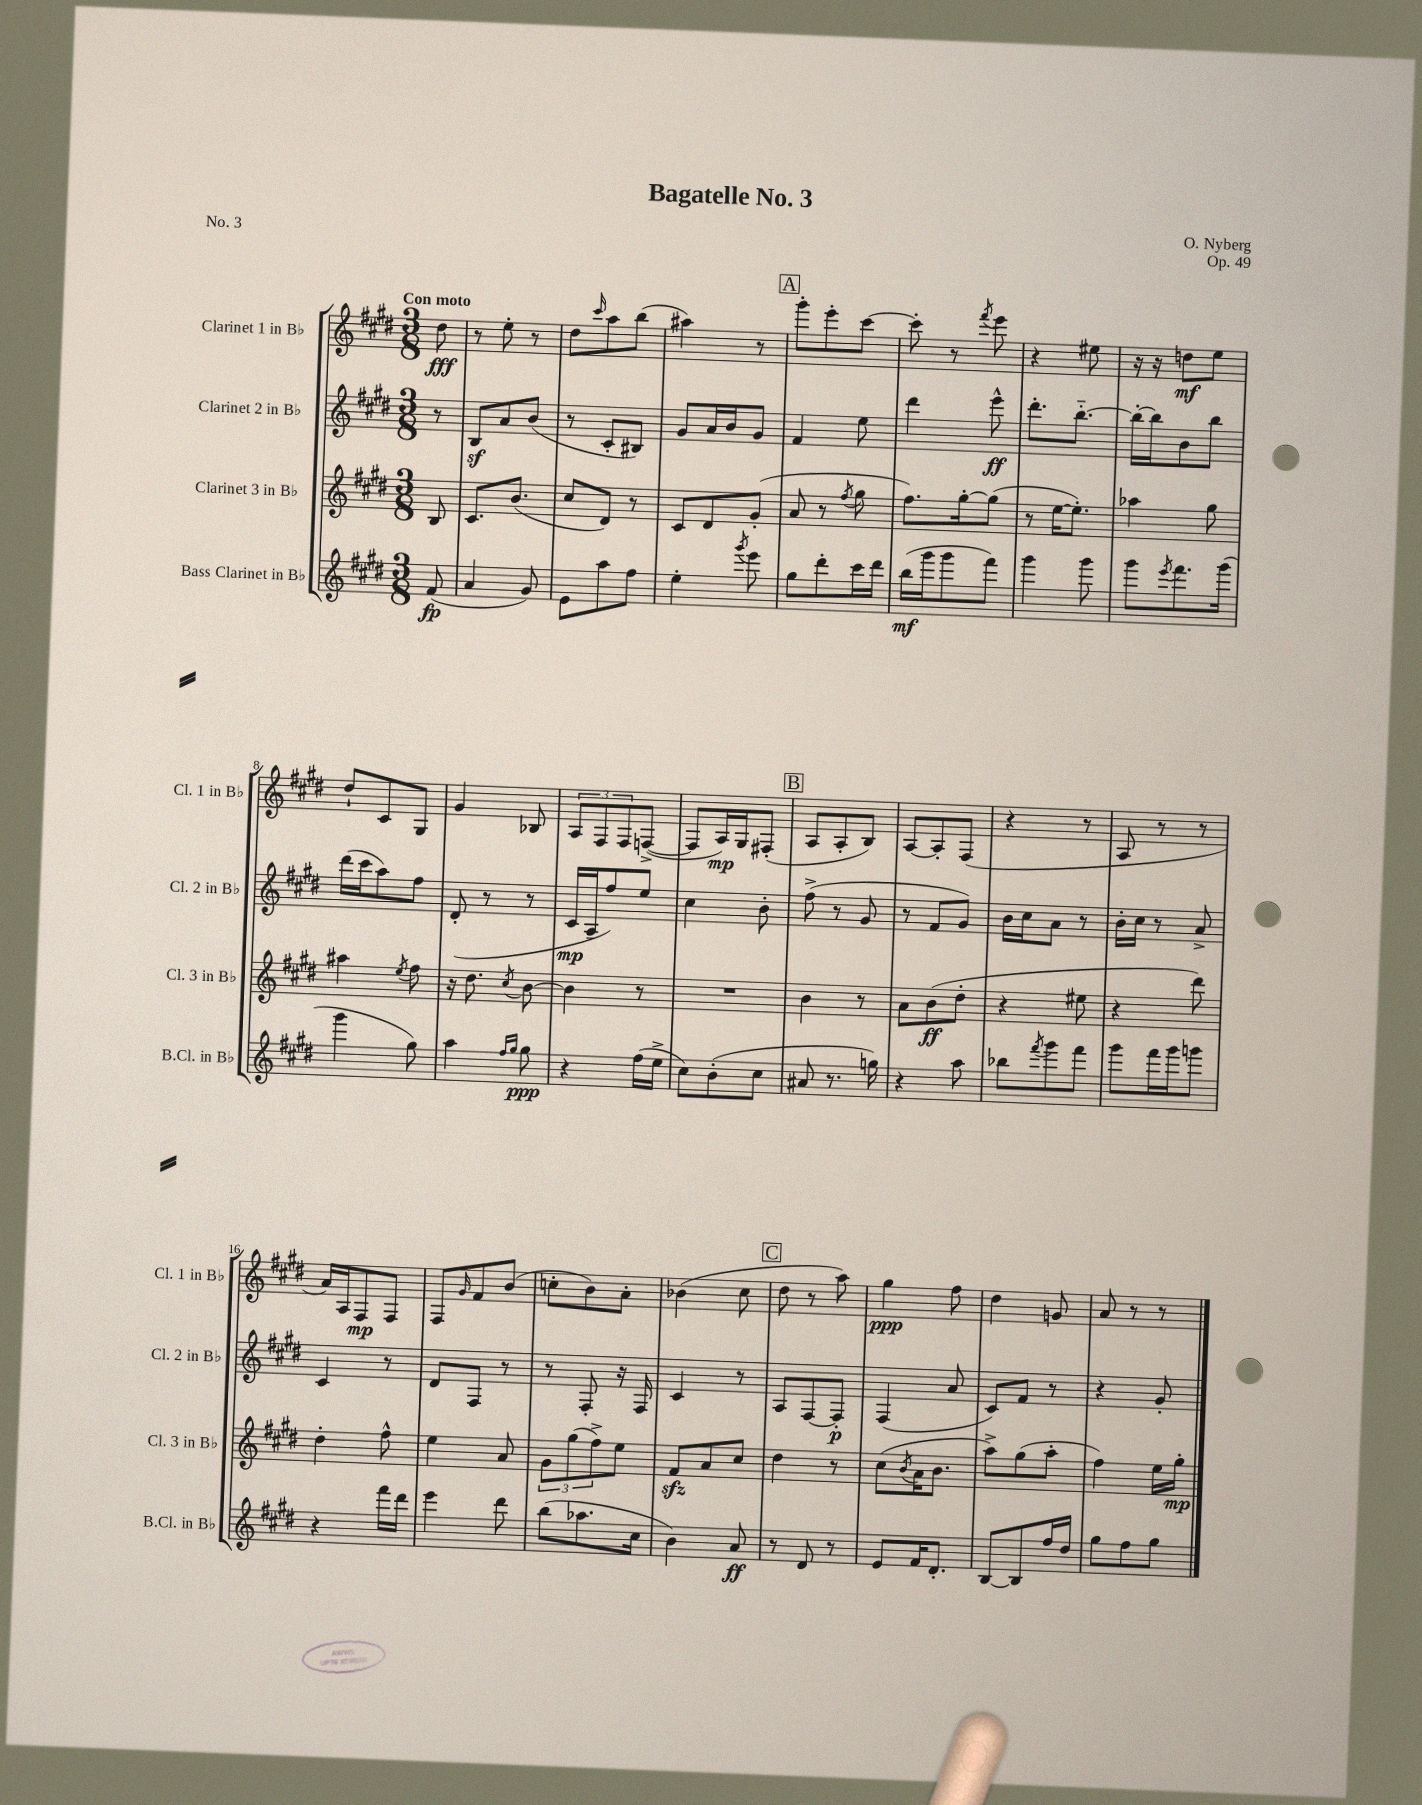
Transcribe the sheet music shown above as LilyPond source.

\header { title = "Bagatelle No. 3" composer = "O. Nyberg" opus = "Op. 49" piece = "No. 3" }
<<
\new StaffGroup <<
\new Staff = "s0" \with { instrumentName = "Clarinet 1 in Bb" shortInstrumentName = "Cl. 1 in Bb" } {
    \clef treble \key e \major \numericTimeSignature \time 3/8 \partial 8 \tempo "Con moto"
    dis''8\fff |
    r8 e''8-. r8 |
    dis''8 \grace { cis'''16 } a''8 b''8( |
    ais''4) r8 |
    \mark \markup { \box "A" } gis'''8-. e'''8-. cis'''8~ |
    cis'''8-. r8 \acciaccatura { fis'''8 } e'''8 |
    r4 eis''8 |
    r16 r16 d''8\mf e''8 |
    dis''8-! cis'8 gis8 |
    gis'4 bes8 |
    \tuplet 3/2 { a8 fis8 fis8 } f8~->( |
    f8 a16\mp) gis16 fis8-.( |
    \mark \markup { \box "B" } a8 a8-. b8) |
    a8~ a8-. fis8( |
    r4 r8 |
    a8 r8 r8 |
    a'16) a16 fis8\mp fis8 |
    fis8 \grace { gis'16 } fis'8 b'8( |
    c''8-. b'8) a'8-. |
    bes'4( cis''8 |
    \mark \markup { \box "C" } dis''8 r8 a''8) |
    gis''4\ppp fis''8 |
    dis''4 g'8 |
    a'8 r8 r8 \bar "|." |
}
\new Staff = "s1" \with { instrumentName = "Clarinet 2 in Bb" shortInstrumentName = "Cl. 2 in Bb" } {
    \clef treble \key e \major \numericTimeSignature \time 3/8 \partial 8
    r8 |
    b8\sf a'8 b'8( |
    r8 cis'8-. bis8) |
    gis'8 a'16 b'16 gis'8 |
    \mark \markup { \box "A" } fis'4 e''8 |
    dis'''4 e'''8-^\ff |
    dis'''8.-. b''8.~-_ |
    b''16~-. b''16 b'8 b''8 |
    dis'''16( cis'''16 a''8) fis''8 |
    dis'8-.( r8 r8 |
    cis'16\mp a16-- fis''8) e''8 |
    cis''4 b'8-. |
    \mark \markup { \box "B" } fis''8->( r8 gis'8 |
    r8 fis'8 gis'8) |
    b'16 cis''16 a'8 r8 |
    b'16-. cis''16 r8 a'8-> |
    cis'4 r8 |
    dis'8 fis8 r8 |
    r8 fis8-. r16 fis16 |
    cis'4 r8 |
    \mark \markup { \box "C" } a8 fis8~ fis8-.\p |
    fis4( a'8 |
    cis'8) fis'8 r8 |
    r4 gis'8-. \bar "|." |
}
\new Staff = "s2" \with { instrumentName = "Clarinet 3 in Bb" shortInstrumentName = "Cl. 3 in Bb" } {
    \clef treble \key e \major \numericTimeSignature \time 3/8 \partial 8
    b8 |
    cis'8. b'8.( |
    cis''8 dis'8) r8 |
    cis'8 dis'8 gis'8-.( |
    \mark \markup { \box "A" } a'8 r8 \acciaccatura { fis''8 } gis''8 |
    fis''8.) gis''16~-. gis''8( |
    r8 e''16~ e''8.-.) |
    aes''4 gis''8 |
    ais''4 \acciaccatura { e''8 } fis''8 |
    r16 dis''8. \acciaccatura { cis''8 } b'8~ |
    b'4 r8 |
    R4. |
    \mark \markup { \box "B" } b'4 r8 |
    a'8 b'8\ff( dis''8-. |
    r4 eis''8 |
    r4 dis'''8) |
    dis''4-. fis''8-^ |
    e''4 a'8 |
    \tuplet 3/2 { gis'8 gis''8( fis''8->) } e''8 |
    fis'8\sfz a'8 cis''8 |
    \mark \markup { \box "C" } dis''4 r8 |
    cis''8( \acciaccatura { b'8 } a'16 b'8. |
    a''8->) gis''8( a''8-. |
    fis''4) e''16 gis''16-.\mp \bar "|." |
}
\new Staff = "s3" \with { instrumentName = "Bass Clarinet in Bb" shortInstrumentName = "B.Cl. in Bb" } {
    \clef treble \key e \major \numericTimeSignature \time 3/8 \partial 8
    fis'8\fp( |
    a'4 gis'8) |
    e'8 a''8 fis''8 |
    e''4-. \acciaccatura { gis'''8 } e'''8 |
    \mark \markup { \box "A" } gis''8 dis'''8-. cis'''16 dis'''16 |
    b''16\mf( gis'''16 gis'''8 fis'''8) |
    gis'''4 gis'''8 |
    gis'''8 \acciaccatura { e'''8 } fis'''8. gis'''16( |
    gis'''4 gis''8) |
    a''4 \grace { fis''16 gis''16 } gis''8\ppp |
    r4 fis''16( e''16-> |
    cis''8) b'8-.( cis''8 |
    \mark \markup { \box "B" } ais'8 r8. g''16) |
    r4 a''8 |
    bes''8 \acciaccatura { fis'''8 } gis'''8 fis'''8 |
    gis'''8 fis'''16 gis'''16 g'''8 |
    r4 fis'''16 dis'''16 |
    e'''4 dis'''8 |
    b''8( aes''8. cis''16 |
    b'4) a'8\ff |
    \mark \markup { \box "C" } r8 dis'8 r8 |
    e'8 fis'16 dis'8.-. |
    b8~ b8 fis''16 dis''16 |
    gis''8 fis''8 gis''8 \bar "|." |
}
>>
>>
